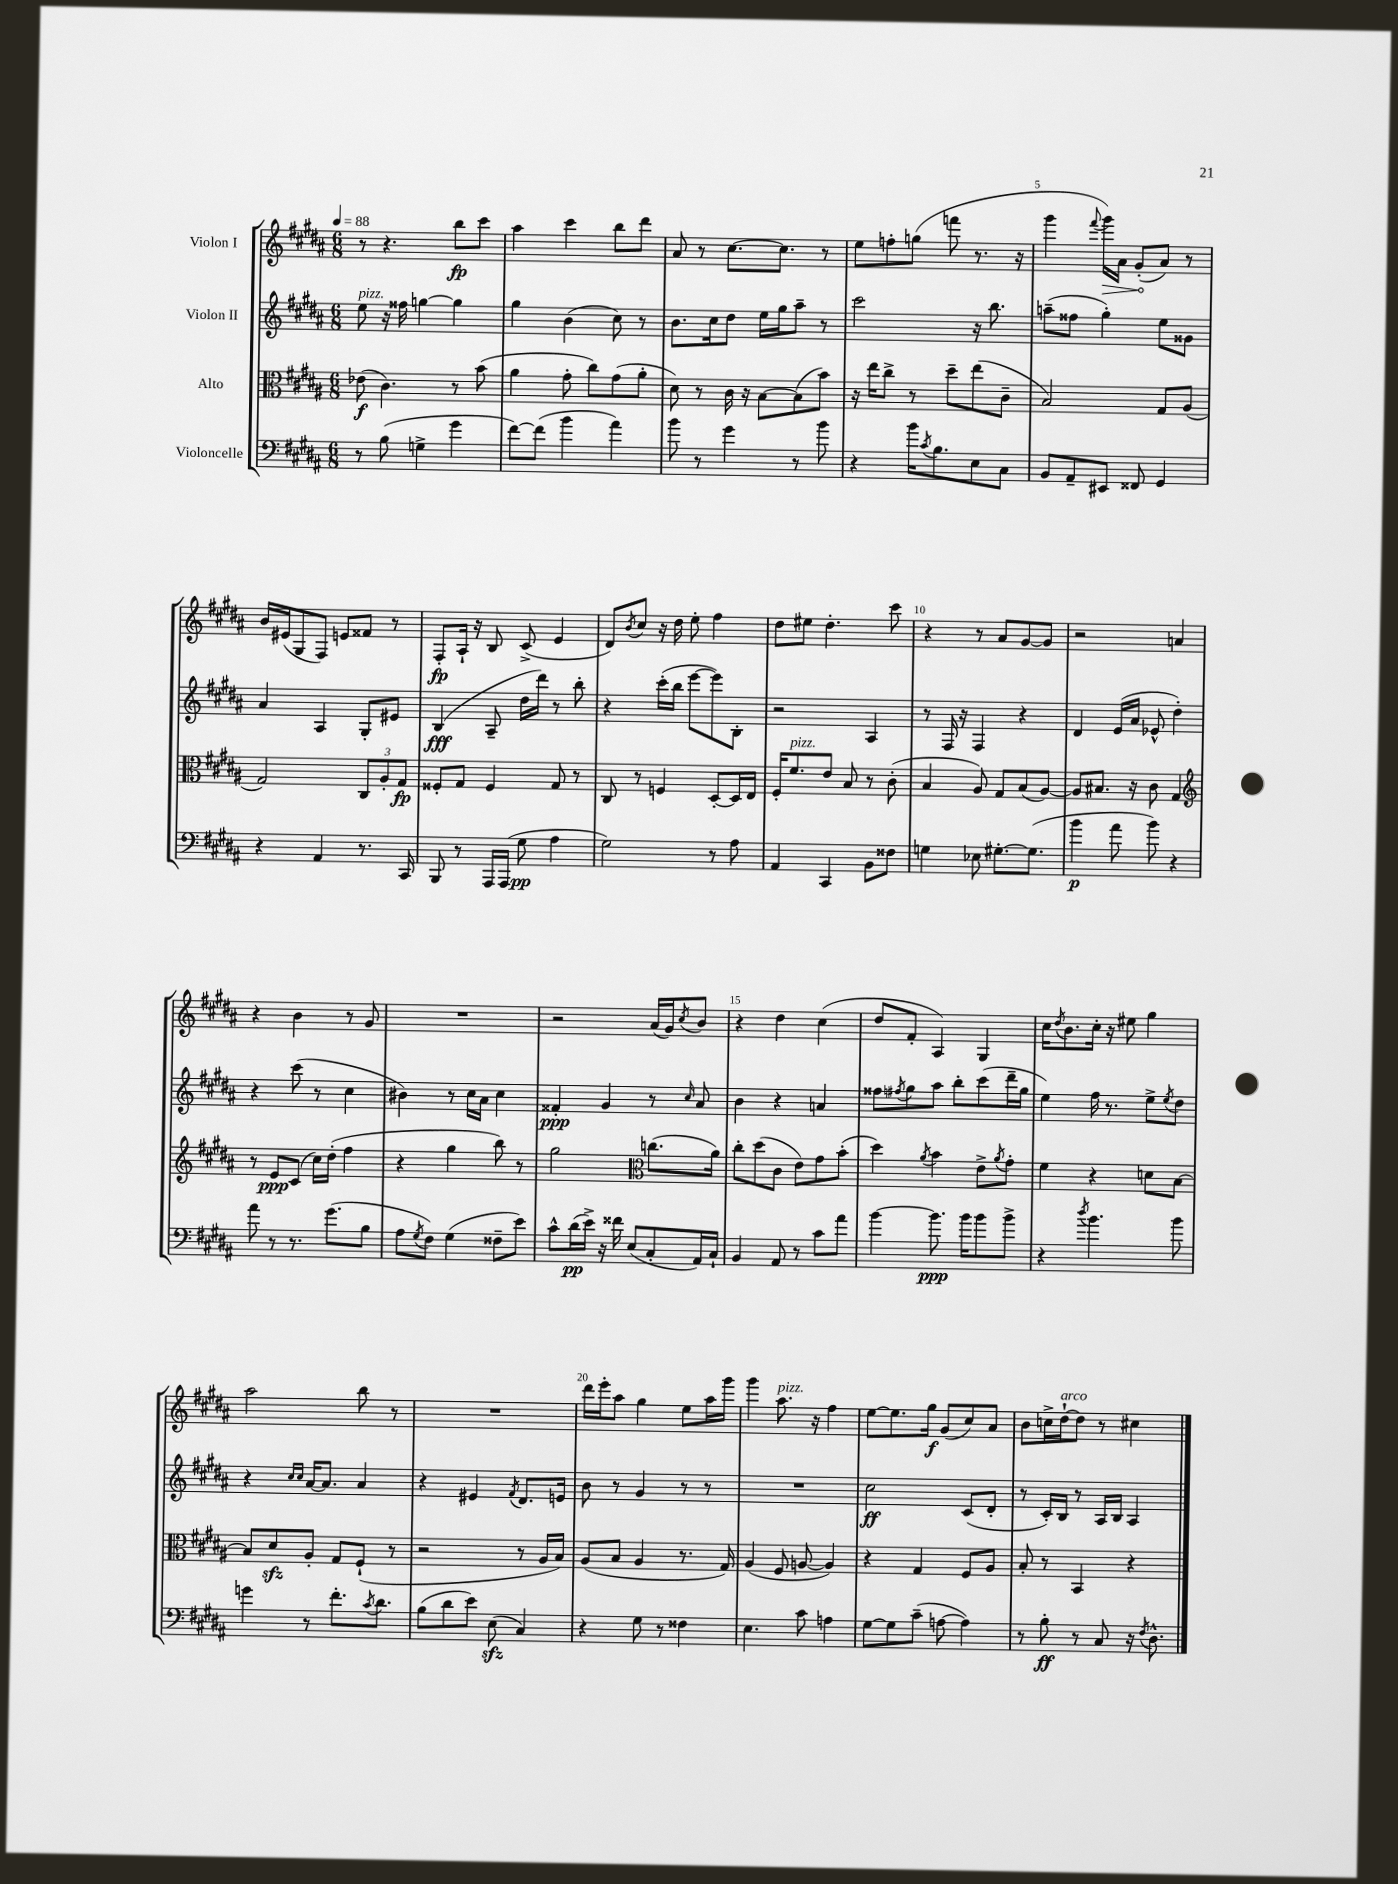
<<
\new StaffGroup <<
\new Staff = "s0" \with { instrumentName = "Violon I" } {
    \clef treble \key b \major \numericTimeSignature \time 6/8 \tempo 4 = 88
    r8 r4. b''8\fp cis'''8 |
    ais''4 cis'''4 b''8 dis'''8 |
    ais'8 r8 cis''8.~ cis''8. r8 |
    e''8 f''8-. g''8( f'''8 r8. r16 |
    gis'''4 \appoggiatura { fis'''8 } \once \override Hairpin.circled-tip = ##t gis'''16\>) ais'16 gis'8-.\!( ais'8) r8 |
    b'16 eis'16( gis8 fis8) e'8 fisis'8 r8 |
    fis8-.\fp ais16-! r16 b8 cis'8->( e'4 |
    dis'8) \acciaccatura { b'8 } cis''8 r16 dis''16 e''8-. fis''4 |
    dis''8 eis''8 dis''4.-. cis'''8 |
    r4 r8 ais'8 gis'8~ gis'8 |
    r2 a'4 |
    r4 b'4 r8 gis'8 |
    R2. |
    r2 ais'16( gis'16) \acciaccatura { cis''8 } b'8 |
    r4 dis''4 cis''4( |
    dis''8 fis'8-. ais4) gis4 |
    cis''16 \acciaccatura { dis''8 } b'8. cis''16-. r16 eis''8 gis''4 |
    ais''2 b''8 r8 |
    R2. |
    dis'''16 e'''16-. ais''8 gis''4 e''8 ais''16 gis'''16 |
    gis'''4 ais''8.^\markup { \italic "pizz." } r16 fis''4 |
    e''8~ e''8. gis''16\f gis'8( cis''8) ais'8 |
    b'8 c''16-> dis''16~-!^\markup { \italic "arco" } dis''8 r8 cis''4 \bar "|." |
}
\new Staff = "s1" \with { instrumentName = "Violon II" } {
    \clef treble \key b \major \numericTimeSignature \time 6/8
    e''8^\markup { \italic "pizz." } r16 fisis''16 g''4~ g''4 |
    gis''4 b'4( cis''8) r8 |
    b'8. cis''16 dis''8 e''16 gis''16 ais''8-- r8 |
    cis'''2 r16 b''8. |
    a''8--( fisis''8 gis''4-.) e''8 gisis'8 |
    ais'4 ais4 gis8-. eis'8 |
    b4\fff( ais8-- dis''16 dis'''16) r8 b''8-. |
    r4 cis'''16-.( b''16 e'''8~ e'''8) b8-. |
    r2 ais4 |
    r8 fis16 r16 fis4 r4 |
    dis'4 e'16( ais'16 ees'8-^ dis''4-.) |
    r4 cis'''8( r8 cis''4 |
    bis'4) r8 cis''16 ais'16 cis''4 |
    fisis'4-.\ppp gis'4 r8 \grace { cis''16 } ais'8 |
    b'4 r4 a'4 |
    fisis''8 \acciaccatura { fis''8 } gis''8 ais''8 b''8-. cis'''8( dis'''16-- gis''16 |
    e''4) fis''16 r8. e''8-> \acciaccatura { e''8 } dis''8 |
    r4 \grace { cis''16 cis''16 } ais'16~ ais'8. ais'4 |
    r4 eis'4 \acciaccatura { fis'8 } dis'8. e'16 |
    b'8 r8 gis'4 r8 r8 |
    R2. |
    cis''2\ff cis'8( dis'8-. |
    r8 cis'16-.) b16 r8 ais16 b16 ais4 \bar "|." |
}
\new Staff = "s2" \with { instrumentName = "Alto" } {
    \clef alto \key b \major \numericTimeSignature \time 6/8
    ees'8\f( cis'4.) r8 b'8( |
    ais'4 gis'8-. cis''8) gis'8( ais'8-. |
    dis'8) r8 cis'16 r16 b8~ b8( b'8) |
    r16 e''16 cis''8-> r8 dis''8-- e''8( cis'8-- |
    b2) gis8 ais8( |
    gis2) \tuplet 3/2 { cis8 ais8-. gis8\fp } |
    fisis8-. gis8 fisis4 gis8 r8 |
    cis8 r8 f4 dis8~-. dis16 e16 |
    fis16-. fis'8.^\markup { \italic "pizz." } e'8 b8 r8 cis'8-.( |
    b4 ais8) gis8 b8( ais8~) |
    ais8 bis8. r16 cis'8 gis4 |
    \clef treble r8 e'8\ppp cis'8( cis''16) dis''16-.( fis''4 |
    r4 gis''4 b''8) r8 |
    gis''2 \clef alto c''8.( ais'16) |
    cis''8-. dis''8( cis'8 e'8) gis'8 b'8-.( |
    dis''4) \acciaccatura { ais'8 } b'4 e'8-> \acciaccatura { ais'8 } gis'8-. |
    fis'4 r4 d'8 b8~ |
    b8 dis'8\sfz ais8-. gis8 fis8-!( r8 |
    r2 r8 ais16 b16) |
    ais8( b8 ais4 r8. gis16) |
    ais4( fis8 a8~ a4) |
    r4 gis4 fis8 ais8 |
    b8-. r8 b,4 r4 \bar "|." |
}
\new Staff = "s3" \with { instrumentName = "Violoncelle" } {
    \clef bass \key b \major \numericTimeSignature \time 6/8
    r8 b8( g4-> gis'4 |
    fis'8~) fis'8( b'4 ais'4) |
    b'8 r8 gis'4 r8 b'8 |
    r4 b'16 \acciaccatura { cis'8 } b8. e8 cis8 |
    b,8 ais,8-- eis,8 fisis,8 gis,4 |
    r4 ais,4 r8. cis,16 |
    b,,8 r8 ais,,16 ais,,16( gis8\pp ais4 |
    gis2) r8 ais8 |
    ais,4 cis,4 b,8 fisis8 |
    g4 ees8 gis8.~-. gis8.( |
    b'4\p ais'8 b'8) r4 |
    ais'8 r8 r8. gis'8.( b8 |
    ais8 \acciaccatura { gis8 } fis8) gis4( fisis8-- e'8) |
    cis'8-^ dis'16\pp( e'16->) r16 fisis'16 e8( cis8-. ais,16) cis16-! |
    b,4 ais,8 r8 cis'8 ais'8 |
    b'4~ b'8.\ppp b'16 b'8 b'8-> |
    r4 \acciaccatura { dis''8 } b'4. b'8 |
    g'4 r8 fis'8.-. \acciaccatura { cis'8 } dis'8. |
    b8( dis'8 e'8) e8\sfz( cis4) |
    r4 gis8 r8 fisis4 |
    e4. cis'8 a4 |
    gis8~ gis8 cis'8--( a8~ a4) |
    r8 b8-.\ff r8 cis8 r16 \acciaccatura { fis8 } dis8.-^ \bar "|." |
}
>>
>>
\layout { \context { \Score \override BarNumber.break-visibility = ##(#f #t #t) barNumberVisibility = #(every-nth-bar-number-visible 5) } }
